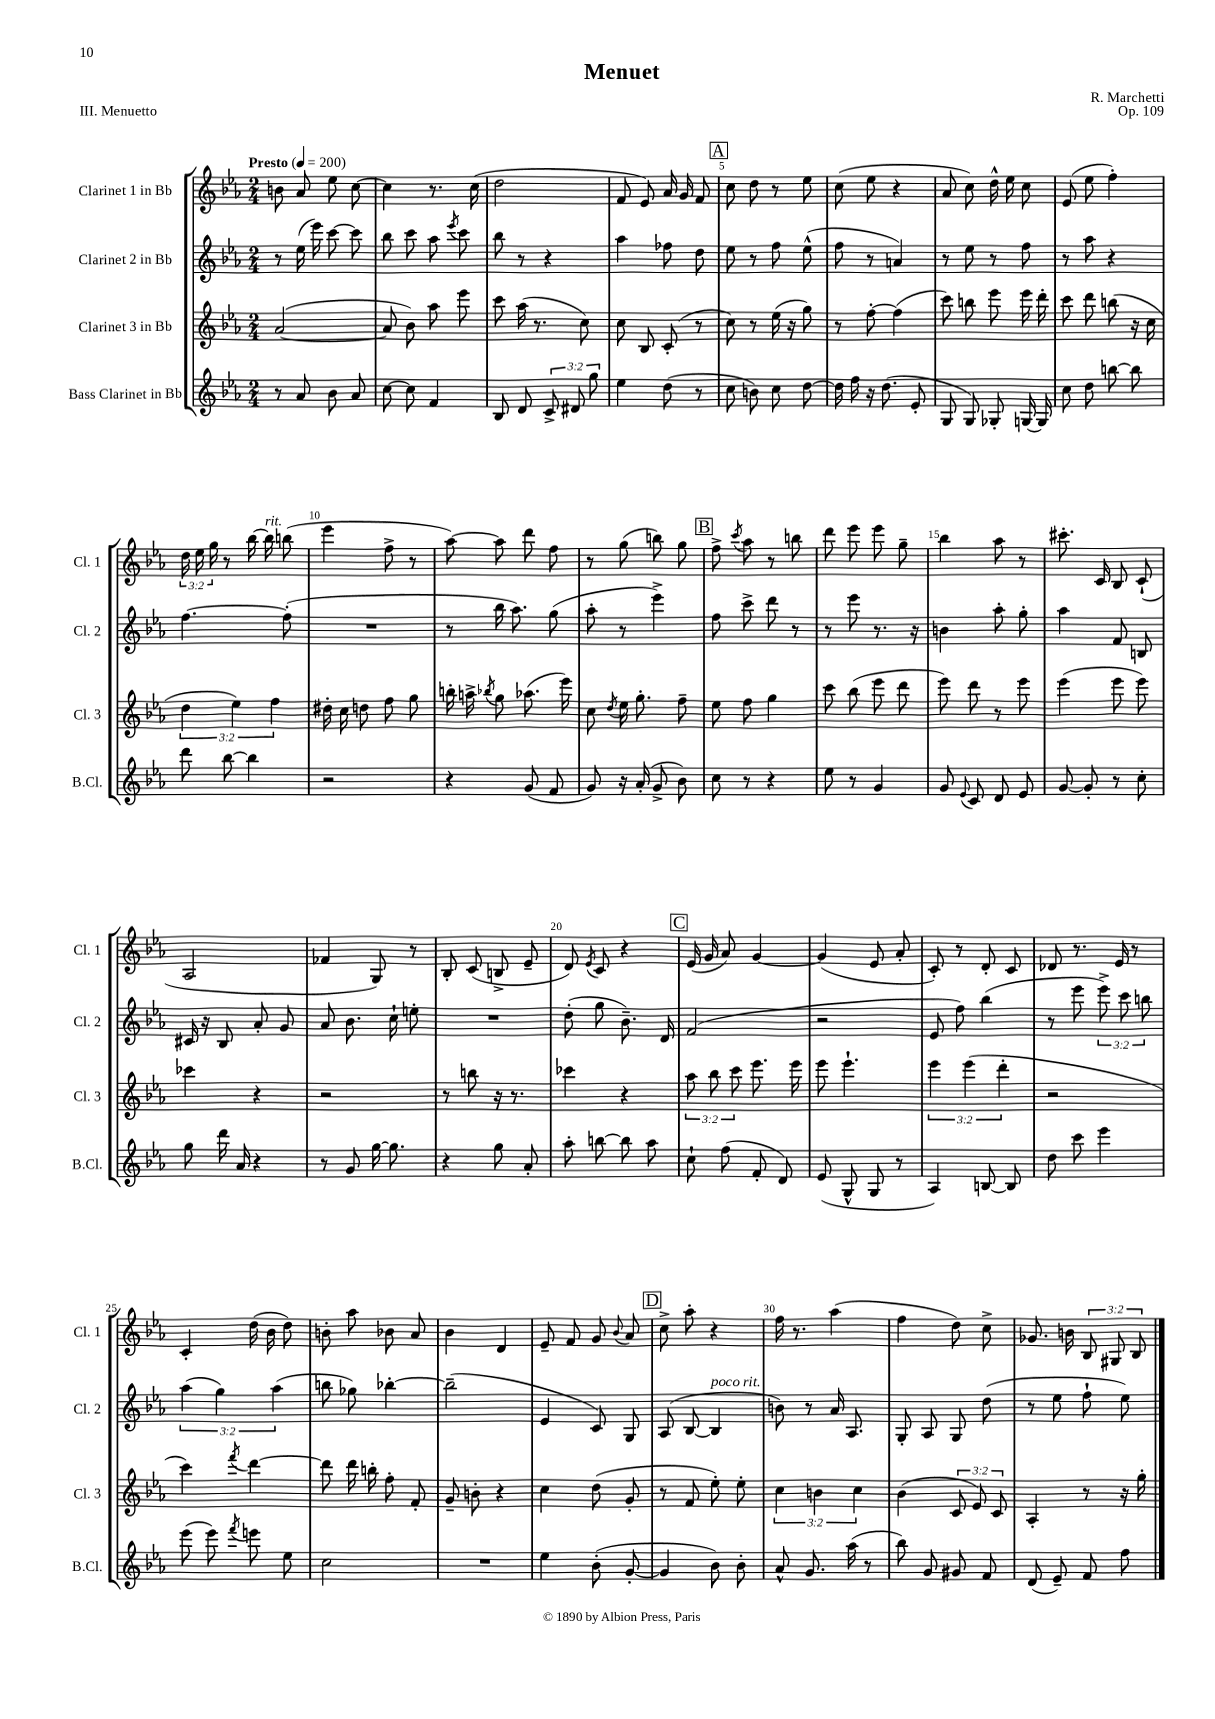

**kern	**kern	**kern	**kern
*part4	*part3	*part2	*part1
*staff4	*staff3	*staff2	*staff1
*I"Bass Clarinet in Bb	*I"Clarinet 3 in Bb	*I"Clarinet 2 in Bb	*I"Clarinet 1 in Bb
*I'B.Cl.	*I'Cl. 3	*I'Cl. 2	*I'Cl. 1
*clefG2	*clefG2	*clefG2	*clefG2
*k[b-e-a-]	*k[b-e-a-]	*k[b-e-a-]	*k[b-e-a-]
*M2/4	*M2/4	*M2/4	*M2/4
*MM200	*MM200	*MM200	*MM200
=1	=1	=1	=1
!	!	!	!LO:TX:a:B:t=Presto
8r	([2a-/	8r	8bn\
8a-/	.	(16ee-\	8a-/
.	.	16eee-\)	.
8b-\	.	[8ccc\	8ee-\
8a-/	.	8ccc\]	[8cc\
=2	=2	=2	=2
[8cc\	8a-/]	8bb-\	4cc\]
8cc\]	8b-\)	8ccc\	.
4f/	8aa-\	8aa-\	8.r
.	.	8qeee-/	.
.	8eee-\	8ccc\	.
.	.	.	(16cc\
=3	=3	=3	=3
8B-/	8ccc\	8bb-\	2dd\
8d/	(16aa-\	8r	.
.	8.r	.	.
12c^/	.	4r	.
12d#X/	.	.	.
.	8cc\)	.	.
12gg\	.	.	.
=4	=4	=4	=4
4ee-\	8cc\	4aa-\	8f/
.	8B-/	.	8e-/)
(8dd\	(8c'/	8ff-X\	16a-/
.	.	.	16g/
8r	8r	8dd\	8f/
!!LO:REH:place=s1:t=A
=5	=5	=5	=5
8cc\	8cc\)	8ee-\	8cc\
8bn\)	8r	8r	8dd\
8cc\	(16ee-\	8ff\	8r
.	16r	.	.
[8dd\	8gg\)	(8ee-^^\	8ee-\
=6	=6	=6	=6
16dd\]	8r	8ff\	(8cc\
16ff\	.	.	.
16r	[8ff'\	8r	8ee-\
(8.dd\	.	.	.
.	(4ff\]	4an/)	4r
8e-'/	.	.	.
=7	=7	=7	=7
8G/	8ccc\)	8r	8a-/
8G/)	8bbn\	8ee-\	8cc\)
8G-X'/	8eee-\	8r	16dd^^\
.	.	.	16ee-\
[16Gn/	16eee-\	8ff\	8cc\
16G/]	16ddd'\	.	.
=8	=8	=8	=8
8cc\	8ccc\	8r	(8e-/
8dd\	8ddd\	8aa-\	8ee-\
[8bbn\	(8bbn\	4r	4ff'\)
8bb\]	16r	.	.
.	16cc\	.	.
!!LO:LB:g=z
=9	=9	=9	=9
8ddd\	6dd\	[4.ff\	24dd\
.	.	.	24ee-\
.	.	.	24gg\
[8bb-\	.	.	8r
.	6ee-\)	.	.
4bb-\]	.	.	[16bb-\
!	!	!	!LO:TX:a:i:t=rit.
.	.	.	16bb-\]
.	6ff\	.	.
.	.	(8ff'\]	(8bbn\
=10	=10	=10	=10
2r	16dd#X'\	2r	4eee-\
.	16cc\	.	.
.	8ddn\	.	.
.	8ff\	.	8ff^\
.	8gg\	.	8r
=11	=11	=11	=11
4r	16bbn'\	8r	[8aa-\)
.	16aan^\	.	.
.	8qbb-X/	.	.
.	8gg\	16bb-\	8aa-\]
.	.	8.aa-\)	.
(8g/	(8.aa-X\	.	8ddd\
8f/	.	(8gg\	8ff\
.	16eee-\)	.	.
=12	=12	=12	=12
8g/)	8cc\	8aa-'\	8r
.	8qdd/	.	.
16r	16ee-\	8r	(8gg\
(16a-'/	8.gg'\	.	.
8g^/	.	4eee-^\)	8bbn\)
8b-\)	8ff~\	.	8gg\
!!LO:REH:place=s1:t=B
=13	=13	=13	=13
8cc\	8ee-\	8ff\	8ff^\
.	.	.	8qccc/
8r	8ff\	8ccc^\	8aa-\
4r	4gg\	8ddd\	8r
.	.	8r	8bbn\
=14	=14	=14	=14
8ee-\	8ccc\	8r	8ddd\
8r	(8bb-\	8eee-\	8eee-\
4g/	8eee-\	8.r	8eee-\
.	8ddd\	.	8gg~\
.	.	16r	.
=15	=15	=15	=15
8g/	8eee-\)	4bn\	4bb-\
8qqe-/	.	.	.
8c/	8ddd\	.	.
8d/	8r	8aa-'\	8aa-\
8e-/	8eee-\	8gg'\	8r
=16	=16	=16	=16
[8g/	(4eee-\	4aa-\	8.ccc#X'\
8g'/]	.	.	.
.	.	.	16c/
8r	8eee-\	8f/	8B-/
8cc'\	8eee-\)	8Bn/	(8c`/
!!LO:LB:g=z
=17	=17	=17	=17
8gg\	4ccc-X\	16c#X/	2A-/
.	.	16r	.
16ddd\	.	8B-/	.
16a-/	.	.	.
4r	4r	8a-'/	.
.	.	8g/	.
=18	=18	=18	=18
8r	2r	8a-/	4f-X/
8g/	.	8.b-\	.
[16gg\	.	.	8G/)
8.gg\]	.	16cc`\	.
.	.	8een'\	8r
=19	=19	=19	=19
4r	8r	2r	8B-'/
.	8bbn\	.	(8c/
8gg\	16r	.	8Bn^/
.	8.r	.	.
8a-'/	.	.	8e-~/
=20	=20	=20	=20
8aa-'\	4ccc-X\	(8dd'\	8d/)
.	.	.	8qe-/
[8bbn\	.	8gg\	8c/
8bb\]	4r	8.b-~\)	4r
8aa-\	.	.	.
.	.	16d/	.
!!LO:REH:place=s1:t=C
=21	=21	=21	=21
8cc`\	12aa-\	(2f/	(16e-/
.	.	.	16g/
.	12bb-\	.	.
(8ff\	.	.	8a-/)
.	12ccc\	.	.
8f'/	8.eee-\	.	[4g/
8d/)	.	.	.
.	16eee-\	.	.
=22	=22	=22	=22
(8e-/	8eee-\	2r	(4g/]
8G^^/	4.eee-`\	.	.
8G/	.	.	8e-/
8r	.	.	8a-'/
=23	=23	=23	=23
4A-/)	6eee-\	8e-/	8c'/)
.	.	8ff\)	8r
.	(6eee-\	.	.
[8Bn/	.	(4bb-\	8d'/
.	6ddd'\	.	.
8B/]	.	.	8c/
=24	=24	=24	=24
8dd\	2r	8r	8d-X/
8ccc\	.	8eee-\	8.r
4eee-\	.	12eee-^\)	.
.	.	.	16e-/
.	.	12ccc\	.
.	.	.	8r
.	.	12bbn\	.
!!LO:LB:g=z
=25	=25	=25	=25
(8eee-\	4ccc\)	(6aa-\	4c'/
8eee-\)	.	.	.
.	.	6gg\)	.
8qfff/	8qfff/	.	.
8eeen\	[4ddd\	.	(16dd\
.	.	.	16b-\
.	.	(6aa-\	.
8ee-\	.	.	8dd\)
=26	=26	=26	=26
2cc\	8ddd\]	8bbn\	8bn'\
.	16ddd\	8gg-X\)	8aa-\
.	16bbn'\	.	.
.	8ff'\	[4bb-X'\	8b-X\
.	8f'/	.	8a-/
=27	=27	=27	=27
2r	8g~/	(2bb-~\]	4b-\
.	8bn'\	.	.
.	4r	.	4d/
=28	=28	=28	=28
4ee-\	4cc\	4e-/	8e-~/
.	.	.	8f/
(8b-'\	(8dd\	8c/)	8g/
.	.	.	8qqb-/
[8g'/	8g'/	8G/	8a-/
!!LO:REH:place=s1:t=D
=29	=29	=29	=29
4g/]	8r	(8A-/	8cc^\
.	8f/	[8B-/	8aa-'\
!	!	!LO:TX:a:i:t=poco rit.	!
8b-\)	8ee-'\)	4B-/]	4r
8b-'\	8ee-'\	.	.
=30	=30	=30	=30
8a-^^/	6cc\	8bn\)	16ff\
.	.	.	8.r
8.g/	.	8r	.
.	6bn\	.	.
.	.	16a-/	(4aa-\
(16aa-\	.	8.A-/	.
.	6cc\	.	.
8r	.	.	.
=31	=31	=31	=31
8bb-\)	(4b-\	8G'/	4ff\
8g/	.	8A-/	.
8g#X/	12c/	8G/	8dd\)
.	12e-/)	.	.
8f/	.	(8dd\	8cc^\
.	12c/	.	.
=32	=32	=32	=32
(8d/	4A-'/	8r	8.g-X/
8e-~/)	.	8ee-\	.
.	.	.	16bn\
8f/	8r	8ff`\	12B-/
.	.	.	12G#X/
8ff\	16r	8ee-\)	.
.	.	.	12B-/
.	16gg'\	.	.
==	==	==	==
*-	*-	*-	*-
